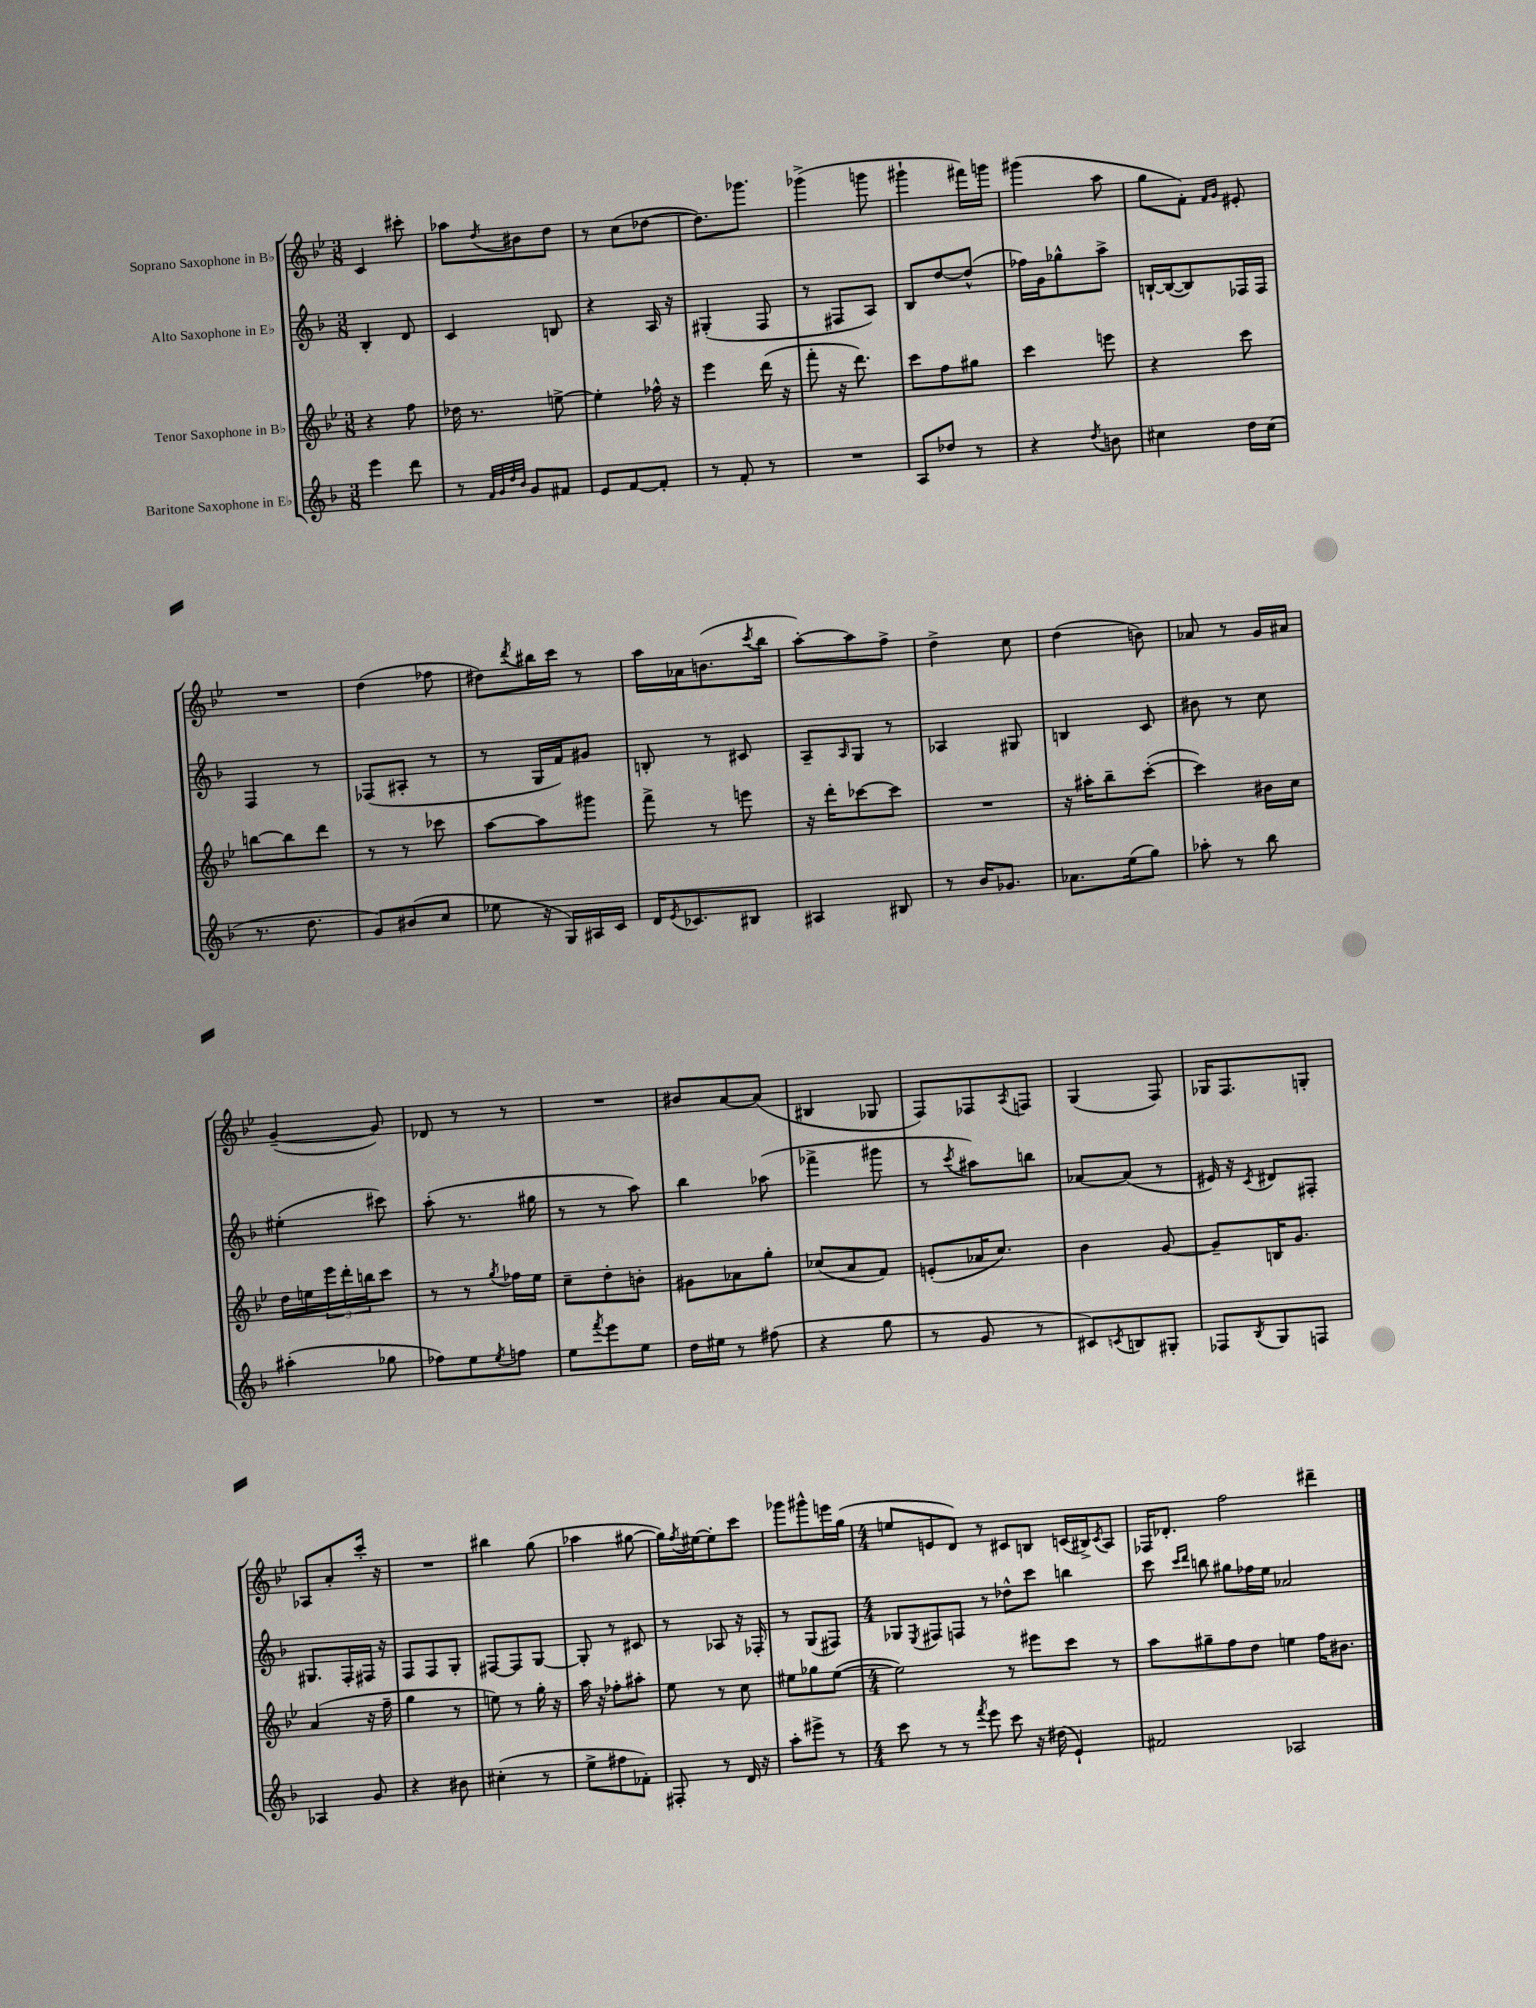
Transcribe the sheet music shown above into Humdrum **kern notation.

**kern	**kern	**kern	**kern
*part4	*part3	*part2	*part1
*staff4	*staff3	*staff2	*staff1
*I"Baritone Saxophone in E♭	*I"Tenor Saxophone in B♭	*I"Alto Saxophone in E♭	*I"Soprano Saxophone in B♭
*clefG2	*clefG2	*clefG2	*clefG2
*k[b-]	*k[b-e-]	*k[b-]	*k[b-e-]
*M3/8	*M3/8	*M3/8	*M3/8
=1	=1	=1	=1
4eee\	4r	4B-'/	4c/
8ddd\	8ff\	8d/	8ccc#X'\
=2	=2	=2	=2
8r	16dd-X\	4c/	8aa-X\L
.	8.r	.	.
32qqf/LLL	.	.	.
32qqg/	.	.	.
32qqdd/	.	.	.
32qqb-/JJJ	.	.	8qdd/
8g/L	.	.	8b#X\
8f#X/J	[8een^\	8Bn/	8dd\J
=3	=3	=3	=3
8e/L	4ee'\]	4r	8r
[8f/	.	.	(8cc\L
8f'/J]	16ff-X^^\	16A/	[8dd-X\J
.	16r	16r	.
=4	=4	=4	=4
8r	4eee-\	(4G#X'/	8.dd-\L])
8f'/	.	.	.
.	.	.	8.ggg-X\J
8r	(16ddd\	8F/	.
.	16r	.	.
=5	=5	=5	=5
4.r	8fff'\	8r	(4ggg-X^\
.	16r	8F#X/L	.
.	8.ddd\)	.	.
.	.	8A/J)	8gggn\
=6	=6	=6	=6
8A/L	8ccc\L	8B-/L	4ggg#X`\
8dd-X/J	8ff\	[8dd/	.
8r	8gg#X\J	(8dd^^/J]	16fff#X\LL)
.	.	.	16gggn\JJ
=7	=7	=7	=7
4r	4ccc\	16ff-X\LL)	(4ggg#X\
.	.	16g\J	.
.	.	8gg-X^^\	.
8qdd/	.	.	.
8bn\	8eeen\	8aa^\J	8aa\
=8	=8	=8	=8
4cc#X\	4r	[16Bn`/LL	8gg\L
.	.	(16B/J_	.
.	.	8B/])	8f'\J)
.	.	.	16qqf/LL
.	.	.	16qqg/JJ
16dd\LL	8ccc\	16F-X/L	8e#X'/
(16cc#\JJ	.	16F-/JJ	.
!!LO:LB:g=z
=9	=9	=9	=9
8.r	[8bbn\L	4F/	4.r
.	8bb\]	.	.
8.dd\	.	.	.
.	8ddd\J	8r	.
=10	=10	=10	=10
8g/L)	8r	(8F-X/L	(4dd\
(8b#X/	8r	8A#X'/J	.
8cc/J	8ccc-X\	8r	8ff-X\
=11	=11	=11	=11
8ee-X\	[8aa\L	8r	8dd#X\L)
.	.	.	8qddd/
16r	8aa\]	16G/LL	16bb#X\L
16G/LL)	.	16f/J)	16ccc\JJ
16A#X/	8ggg#X\J	8g#X/J	8r
16c/JJ	.	.	.
=12	=12	=12	=12
16d/KL	8fff^\	8Bn'/	16aa\LL
8qe/	.	.	.
8.c-X/	.	.	16a-X\J
.	8r	8r	(8.bn\
8B#X/J	8eeen\	8c#X/	.
.	.	.	8qccc/
.	.	.	16bb-\Jk
=13	=13	=13	=13
4A#X/	16r	8A~/L	[8aa'\L)
.	16ddd'\KL	.	.
.	.	16qqA/	.
.	[8ccc-X\	8G/J	8aa\]
8B#X/	8ccc-\J]	8r	8ff^\J
=14	=14	=14	=14
8r	4.r	4A-X/	4dd^\
16b-/KL	.	.	.
8.g-X/J	.	.	.
.	.	8G#X/	8cc\
=15	=15	=15	=15
8.a-X\L	16r	4Bn/	(4dd\
.	16aa#X'\KL	.	.
.	8bb-~\	.	.
(16ee\k	.	.	.
8gg\J)	([8ccc'\J	8c/	8bn\)
=16	=16	=16	=16
8aa-X'\	4ccc\])	8b#X\	8a-X/
8r	.	8r	8r
8bb-\	16b#X\LL	8cc\	16g/LL
.	16cc\JJ	.	16a#X/JJ
!!LO:LB:g=z
=17	=17	=17	=17
(4aa#X'\	16dd\LL	(4ee#X'\	([4g~/
.	16een\	.	.
.	24eee-\	.	.
.	24ddd'\	.	.
.	24bbn\J	.	.
8gg-X\	8ccc\J	8ccc#X\)	8g/])
=18	=18	=18	=18
8ff-X\L)	8r	(8aa'\	8d-X/
8ee\	8r	8.r	8r
8qee/	8qgg/	.	.
8ffn\J	16ff-X\LL	.	8r
.	16ee-\JJ	16gg#X\	.
=19	=19	=19	=19
8ee\L	8cc~\L	8r	4.r
8qfff/	.	.	.
8eee\	8dd'\	8r	.
8ee\J	8bn'\J	8aa\)	.
=20	=20	=20	=20
16dd\LL	8g#X\L	4bb-\	8b#X/L
16ee#X\JJ	.	.	.
8r	8a-X\	.	[8a/
(8ff#X\	8gg'\J	(8aa-X\	(8a/J]
=21	=21	=21	=21
4r	(8cc-X/L	4fff-X^\	4B#X/
.	8a/	.	.
8gg\	8f/J)	8ggg#X\	8G-X/
=22	=22	=22	=22
8r	(8en'/L	8r	8F/L)
.	.	8qccc/	.
8g/	16a-X/K	8aa#X\L)	8F-X/
.	8.cc/J)	.	.
.	.	.	8qA/
8r	.	8bbn\J	8Fn/J
=23	=23	=23	=23
8c#X/L)	4b-\	[8a-X/L	(4G/
8qcn/	.	.	.
8Bn/	.	(8a-/J]	.
8G#X'/J	[8g/	8r	8F/)
=24	=24	=24	=24
8F-X/L	8g~/L]	16e#X/)	16G-X/KL
.	.	16r	8.F/
8qB-/	.	8qc/	.
8G/	16Bn/K	8d#X/L	.
.	8.g/J	.	.
8Fn/J	.	8F#X'/J	8Gn'/J
!!LO:LB:g=z
=25	=25	=25	=25
4A-X/	(4a/	8.G#X/L	8A-X/L
.	.	.	8a'/
.	.	16F'/L	.
8g/	16r	16F#X/JJ	16ccc'/Jk
.	16ff~\	16r	16r
=26	=26	=26	=26
4r	4gg\	8F/L	4.r
.	.	8F/	.
8b#X\	8r	8G'/J	.
=27	=27	=27	=27
(4cc#X'\	8een\)	[8F#X/L	4bb#X\
.	8r	8F#/]	.
8r	16gg'\	[8G/J	(8gg\
.	16r	.	.
=28	=28	=28	=28
8ee^\L	16aa\	8G'/]	4aa-X\
.	16r	.	.
8ff#X\	8ff-X'\L	8r	.
8f-X'\J)	8aa#X'\J	8c#X/	[8gg#X\
=29	=29	=29	=29
8F#X'/	8ee-\	8r	16gg#\LL])
.	.	.	8qff/
.	.	.	[16ee#X\J
8r	8r	8A-X/	8ee#'\]
16d/	8cc\	16r	8ccc\J
16r	.	16F-X'/	.
=30	=30	=30	=30
8aa'\L	8ee#X\L	8r	8ggg-X\L
8eee#X^\J	8gg-X\	(8G/L	8ggg#X^^\
8r	([8ee#\J	8F#X/J)	16eeen\L
.	.	.	(16gg\JJ
=31	=31	=31	=31
*M4/4	*M4/4	*M4/4	*M4/4
8ccc\	2ee#\])	8G-X/L	8een/L
.	.	8qE/	.
8r	.	8F#X/	8en/
8r	.	8Fn/J	8d/J)
8qfff/	.	.	.
8eee\	.	8r	8r
8ccc\	8r	8dd-X^^\L	8c#X/L
16r	8eee#X\L	8ccc\J	8Bn/J
(16dd#X\	.	.	.
4e`/)	8ccc\J	4bbn\	(16cn/LL
.	.	.	16B#X^/J)
.	.	.	8qc/
.	8r	.	8A/J
=32	=32	=32	=32
2f#X/	8aa\L	8ccc\	16F-X/KL
.	.	.	8.d-X'/J
.	.	16qqccc/LL	.
.	.	16qqddd/JJ	.
.	8gg#X~\	8bbn\	.
.	8ff\	8gg#X\L	2ff\
.	8dd\J	16ff-X\L	.
.	.	16ee\JJ	.
2A-X/	4een\	2a-X/	.
.	16ff\KL	.	4ddd#X~\
.	8.b#X\J	.	.
==	==	==	==
*-	*-	*-	*-
